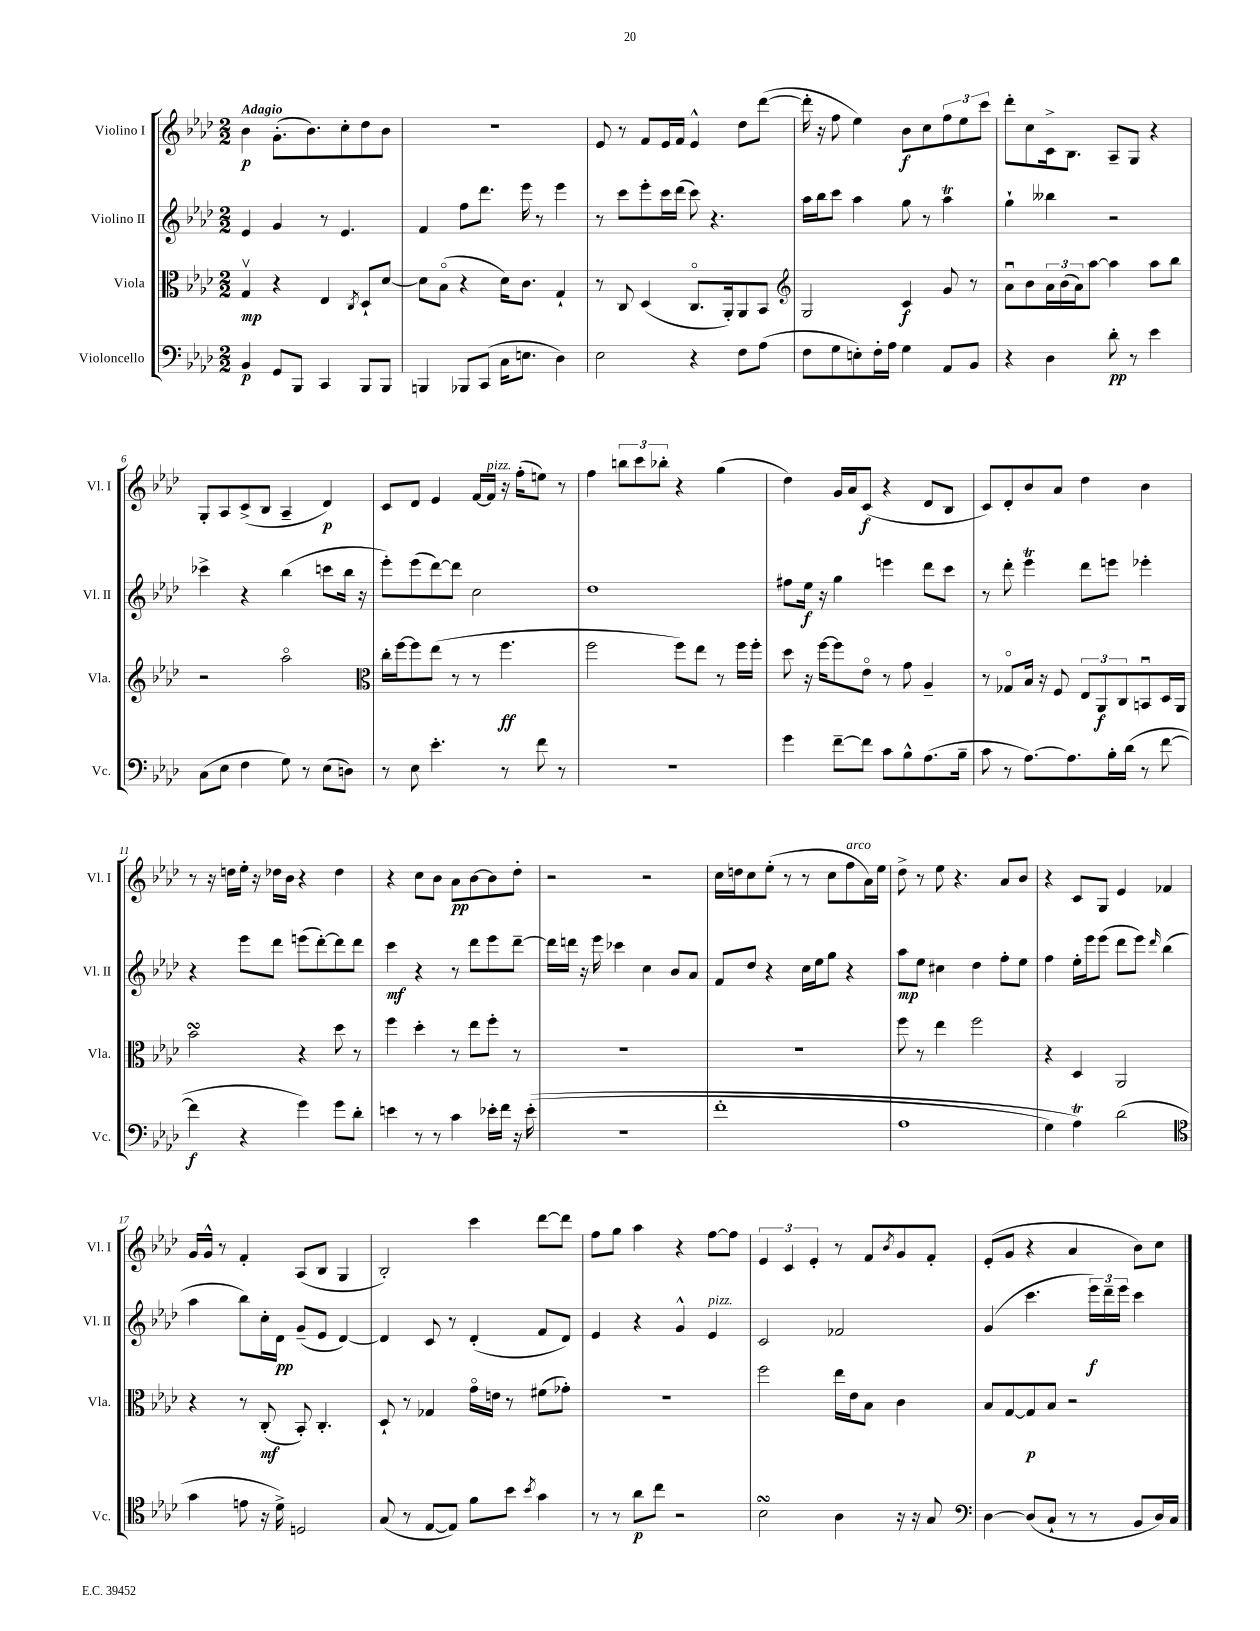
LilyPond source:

<<
\new StaffGroup <<
\new Staff = "s0" \with { instrumentName = "Violino I" shortInstrumentName = "Vl. I" } {
    \clef treble \key aes \major \numericTimeSignature \time 2/2 \tempo "Adagio"
    bes'4\p g'8.-.( bes'8.) c''8-. des''8 bes'8 |
    r1 |
    ees'8 r8 f'8 ees'16 f'16 ees'4-^ des''8 des'''8~( |
    des'''16-. r16 f''8 ees''4) bes'8\f c''8 \tuplet 3/2 { f''8 ees''8 c'''8 } |
    des'''8-. c''8 c'16-> bes8. aes8-- g8 r4 |
    g8-. aes8 c'8->( bes8 aes4-- des'4\p) |
    c'8 des'8 ees'4 f'16~ f'16^\markup { \italic "pizz." } r16 f''16-.( e''8) r8 |
    f''4 \tuplet 3/2 { b''8 c'''8 bes''8-. } r4 g''4( |
    des''4) g'16 aes'16 c'8\f( r4 des'8 bes8 |
    c'8) des'8-. bes'8 aes'8 des''4 bes'4 |
    r8 r16 d''16 ees''16-. r16 des''16 bes'16 r4 des''4 |
    r4 c''8 bes'8 aes'8\pp bes'8~ bes'8 des''8-. |
    r2 r2 |
    c''16 d''16 c''8 ees''8-.( r8 r8 c''8 f''8^\markup { \italic "arco" } aes'16) ees''16 |
    des''8-> r8 ees''8 r4. aes'8 bes'8 |
    r4 c'8 g8 ees'4 fes'4 |
    g'16 g'16-^ r8 f'4-. aes8( bes8 g4 |
    bes2-.) c'''4 des'''8~ des'''8 |
    f''8 g''8 aes''4 r4 f''8~ f''8 |
    \tuplet 3/2 { ees'4 c'4 ees'4-. } r8 f'8 \acciaccatura { bes'8 } g'8 f'8-. |
    ees'8-.( g'8 r4 aes'4 bes'8) c''8 \bar "|." |
}
\new Staff = "s1" \with { instrumentName = "Violino II" shortInstrumentName = "Vl. II" } {
    \clef treble \key aes \major \numericTimeSignature \time 2/2
    ees'4 g'4 r8 ees'4. |
    f'4 f''8 des'''8. ees'''16 r8 ees'''4 |
    r8 c'''8 ees'''8-. c'''16 des'''16( c'''8) r4. |
    aes''16 bes''16 c'''8 aes''4 g''8 r8 aes''4\trill |
    g''4-! beses''4 r2 |
    ces'''4-> r4 bes''4( c'''8 bes''16 r16 |
    ees'''8-.) ees'''8( des'''8~) des'''8 c''2 |
    des''1 |
    fis''8 ees''16\f r16 g''4 e'''4 des'''8 c'''8 |
    r8 des'''8-. ees'''4\trill des'''8 e'''8 ees'''4-. |
    r4 ees'''8 des'''8 e'''8( des'''8~-.) des'''8 des'''8 |
    c'''4\mf r4 r8 des'''8 ees'''8 des'''8~-- |
    des'''16 d'''16 r16 ees'''16 ces'''4 c''4 bes'8 aes'8 |
    f'8 des''8 r4 c''16 ees''16 g''8 r4 |
    aes''8\mp ees''8 cis''4 des''4 f''8-. ees''8 |
    f''4 ees''16-. ees'''16 ees'''8( des'''8 ees'''8) \grace { des'''16 } bes''4( |
    aes''4 bes''8) c''16-. des'16\pp g'8--( ees'8 des'4~) |
    des'4 c'8 r8 des'4-.( f'8 des'8) |
    ees'4 r4 g'4-^ ees'4^\markup { \italic "pizz." } |
    c'2 fes'2 |
    g'4( c'''4. \tuplet 3/2 { ees'''16\f) des'''16-- ees'''16 } c'''4 \bar "|." |
}
\new Staff = "s2" \with { instrumentName = "Viola" shortInstrumentName = "Vla." } {
    \clef alto \key aes \major \numericTimeSignature \time 2/2
    g4\upbow\mp r4 ees4 \acciaccatura { c8 } des8-! des'8~ |
    des'8 bes8\flageolet( r4 des'16) c'8. g4-! |
    r8 c8 des4( c8.\flageolet aes,16-.) aes,8 bes,8 |
    \clef treble g2 c'4\f g'8 r8 |
    aes'8\downbow bes'8 \tuplet 3/2 { aes'16 bes'16( aes'16) } aes''8~ aes''4 aes''8 bes''8 |
    r2 aes''2\flageolet |
    \clef alto c''16-. f''16~ f''8 ees''8( r8 r8 f''4.\ff |
    f''2 f''8) ees''8 r8 f''16 f''16-. |
    des''8 r16 f''16~ f''8 ees'8\flageolet r8 g'8 aes4-- |
    r8 ges8\flageolet bes16 r16 f8 \tuplet 3/2 { ees8 aes,8\f c8 } b,8\downbow des16 aes,16 |
    bes'2\turn r4 des''8 r8 |
    f''4 des''4-. r8 ees''8 f''8-. r8 |
    R1 |
    R1 |
    f''8 r8 ees''4 f''2 |
    r4 des4 aes,2 |
    r4 r8 c8-.\mf( bes,8-.) c4.-. |
    des8-! r8 ges4 g'16\flageolet e'16 r8 fis'8( ges'8-.) |
    R1 |
    f''2 ees''16 ees'16 bes8 c'4 |
    bes8 g8~ g8\p bes8 r2 \bar "|." |
}
\new Staff = "s3" \with { instrumentName = "Violoncello" shortInstrumentName = "Vc." } {
    \clef bass \key aes \major \numericTimeSignature \time 2/2
    bes,4\p g,8 bes,,8 c,4 bes,,8 bes,,8 |
    b,,4 bes,,8 c,8( c16 e8. des4) |
    ees2 r4 f8 aes8( |
    f8 g8 e8-.) f16-. aes16 g4 aes,8 bes,8 |
    r4 des4 des'8-.\pp r8 ees'4 |
    c8( ees8 f4 g8) r8 ees8( d8) |
    r8 ees8 ees'4.-. r8 f'8 r8 |
    r1 |
    g'4 f'8~-- f'8 c'8 bes8-^ aes8.( bes16-- |
    c'8 r8 aes8.~) aes8. bes16-. des'16( r8 f'8~ |
    f'4\f r4 g'4) g'8 des'8-. |
    e'4 r8 r8 c'4 ees'16-. f'16 r16 ees'16-.(\( |
    r1 |
    f'1-. |
    aes1 |
    g4) aes4\trill\) des'2( |
    \clef tenor g'4 e'8 r16 des'16->) d2 |
    g8( r8 ees8~ ees8) f'8 bes'8 \acciaccatura { bes'8 } g'4 |
    r8 r8 aes'8\p c''8 r2 |
    bes2\turn aes4 r16 r16 g8 |
    \clef bass des4~ des8( c8-! r8 r8 bes,8 des16) c16 \bar "|." |
}
>>
>>
